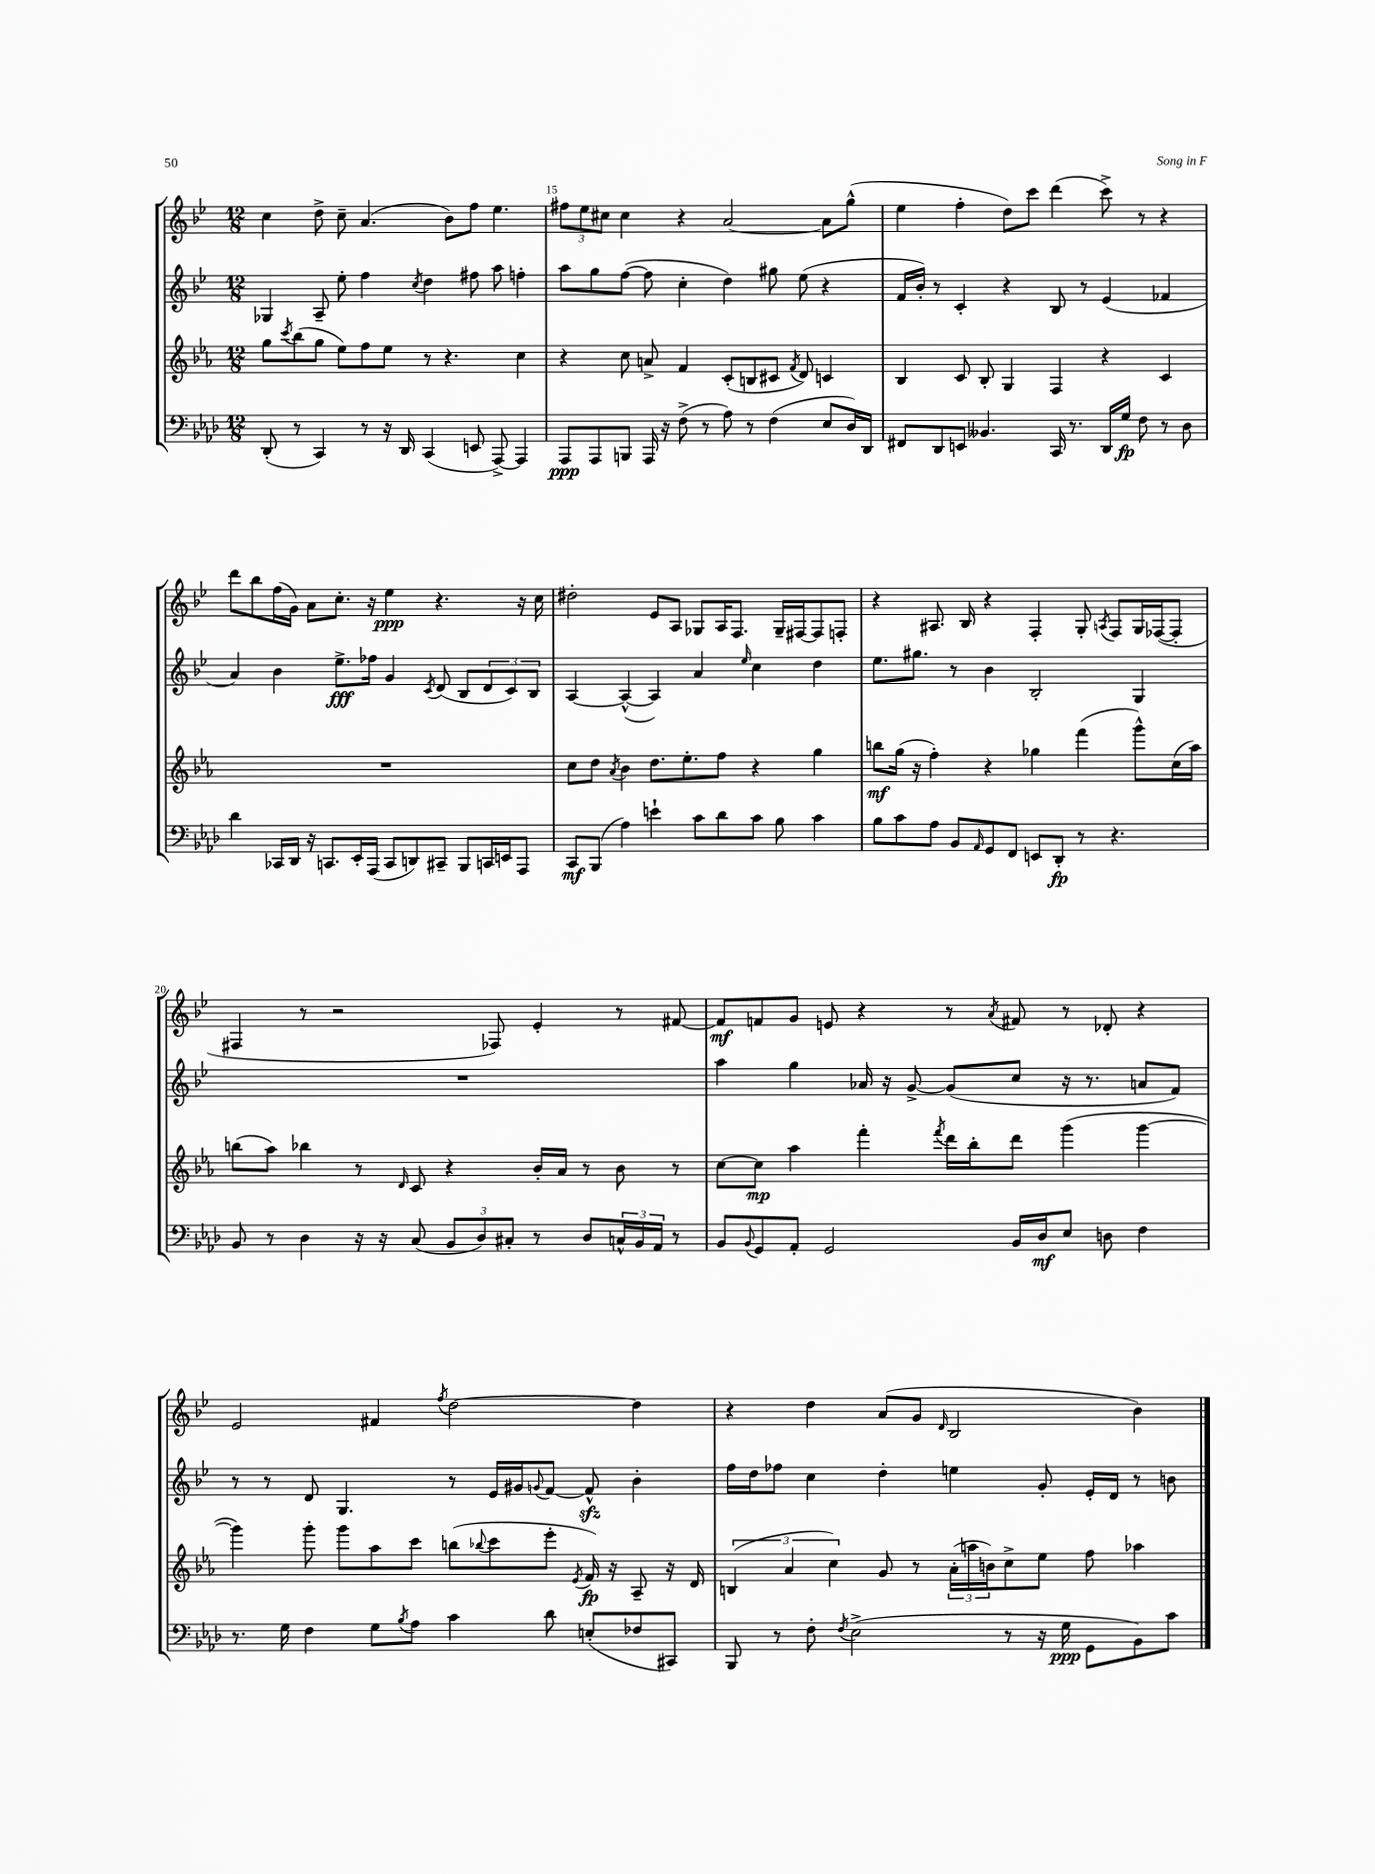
<<
\new StaffGroup <<
\new Staff = "s0" {
    \clef treble \key bes \major \numericTimeSignature \time 12/8
    c''4 d''8-> c''8-- a'4.( bes'8) f''8 ees''4. |
    \tuplet 3/2 { fis''8 ees''8 cis''8 } cis''4 r4 a'2~ a'8 g''8-^( |
    ees''4 f''4-. d''8) c'''8 d'''4( c'''8->) r8 r4 |
    d'''8 bes''8 f''16( g'16) a'8 c''8.-. r16 ees''4\ppp r4. r16 c''16 |
    dis''2-. ees'8 a8 ges8 a16 f8. ges16-- fis16~ fis8 f8-. |
    r4 ais8. bes16 r4 f4-. g8-. \acciaccatura { a8 } f8 g16 fes16~( fes8-. |
    fis4 r8 r2 fes8) ees'4-. r8 fis'8~ |
    fis'8\mf f'8 g'8 e'8 r4 r8 \acciaccatura { a'8 } fis'8 r8 des'8-. r4 |
    ees'2 fis'4 \acciaccatura { f''8 } d''2~ d''4 |
    r4 d''4 a'8( g'8 \grace { d'16 } bes2 bes'4) \bar "|." |
}
\new Staff = "s1" {
    \clef treble \key bes \major \numericTimeSignature \time 12/8
    ges4 a8-- ees''8-. f''4 \acciaccatura { c''8 } d''4 fis''8 a''8 f''4-. |
    a''8 g''8 f''8~( f''8 c''4-. d''4) gis''8 ees''8( r4 |
    f'16 bes'16-.) r8 c'4-. r4 bes8 r8 ees'4( fes'4 |
    a'4) bes'4 ees''8.->\fff fes''16 g'4 \acciaccatura { c'8 } d'8( bes8 \tuplet 3/2 { d'8 c'8) bes8 } |
    a4~ a4~-^( a4) a'4 \grace { ees''16 } c''4 d''4 |
    ees''8. gis''8. r8 bes'4 bes2-. g4 |
    R1. |
    a''4 g''4 aes'16 r16 g'8~-> g'8( c''8 r16 r8. a'8 f'8) |
    r8 r8 d'8 g4. r8 ees'16 gis'16 \appoggiatura { g'8 } f'8~ f'8-^\sfz bes'4-. |
    f''16 d''16 fes''8 c''4 d''4-. e''4 g'8-. ees'16-. d'16 r8 b'8 \bar "|." |
}
\new Staff = "s2" {
    \clef treble \key ees \major \numericTimeSignature \time 12/8
    g''8 \acciaccatura { c'''8 } bes''8( g''8 ees''8) f''8 ees''8 r8 r4. c''4 |
    r4 c''8 a'8-> f'4 c'8-.( b8 cis'8 \acciaccatura { f'8 } d'8) c'4 |
    bes4 c'8 bes8-. g4 f4 r4 c'4 |
    R1. |
    c''8 d''8 \acciaccatura { aes'8 } bes'4 d''8. ees''8.-. f''8 r4 g''4 |
    b''8\mf g''16( r16 f''4-.) r4 ges''4 f'''4( g'''8-^) c''16( aes''16) |
    b''8( aes''8) bes''4 r8 \grace { d'16 } c'8 r4 bes'16-. aes'16 r8 bes'8 r8 |
    c''8~ c''8\mp aes''4 f'''4-. \acciaccatura { f'''8 } d'''16 bes''16-. d'''8 g'''4( g'''4~ |
    g'''4) g'''8-. g'''8 aes''8 c'''8 b''8( \appoggiatura { bes''8 } c'''8 ees'''8-. \acciaccatura { ees'8 } f'16\fp) r16 aes8-- r16 d'16 |
    \tuplet 3/2 { b4( aes'4 c''4) } g'8 r8 \tuplet 3/2 { aes'16-.( a''16 b'16) } c''8-> ees''8 f''8 aes''4 \bar "|." |
}
\new Staff = "s3" {
    \clef bass \key aes \major \numericTimeSignature \time 12/8
    des,8-.( r8 c,4) r8 r16 des,16 c,4( e,8 aes,,8~->) aes,,4 |
    aes,,8\ppp aes,,8 b,,8 aes,,16 r16 f8->( r8 aes8) r8 f4( ees8 des16) des,16 |
    fis,8 des,8 e,8 beses,4. c,16 r8. des,16 g16\fp f8 r8 des8 |
    des'4 ces,16 des,16 r16 c,8. ees,16-. aes,,16( c,8 d,8) cis,8-- bes,,8 c,16 e,16 aes,,8 |
    c,8\mf bes,,8( aes4) e'4-! c'8 des'8 c'8 bes8 c'4 |
    bes8 c'8 aes8 bes,8 \grace { aes,16 } g,8 f,8 e,8 des,8-.\fp r8 r4. |
    bes,8 r8 des4 r16 r16 c8( \tuplet 3/2 { bes,8 des8) cis8-. } r8 des8 \tuplet 3/2 { c16-^ bes,16 aes,16 } r8 |
    bes,8 \appoggiatura { bes,8 } g,8 aes,8-. g,2 bes,16 des16\mf ees8 d8 f4 |
    r8. g16 f4 g8 \acciaccatura { bes8 } aes8 c'4 des'8 e8-.( fes8 cis,8) |
    bes,,8 r8 f8-. \acciaccatura { f8 } ees2->( r8 r16 g16\ppp g,8 bes,8) c'8 \bar "|." |
}
>>
>>
\layout { \context { \Score currentBarNumber = #14 \override BarNumber.break-visibility = ##(#f #t #t) barNumberVisibility = #(every-nth-bar-number-visible 5) } }
